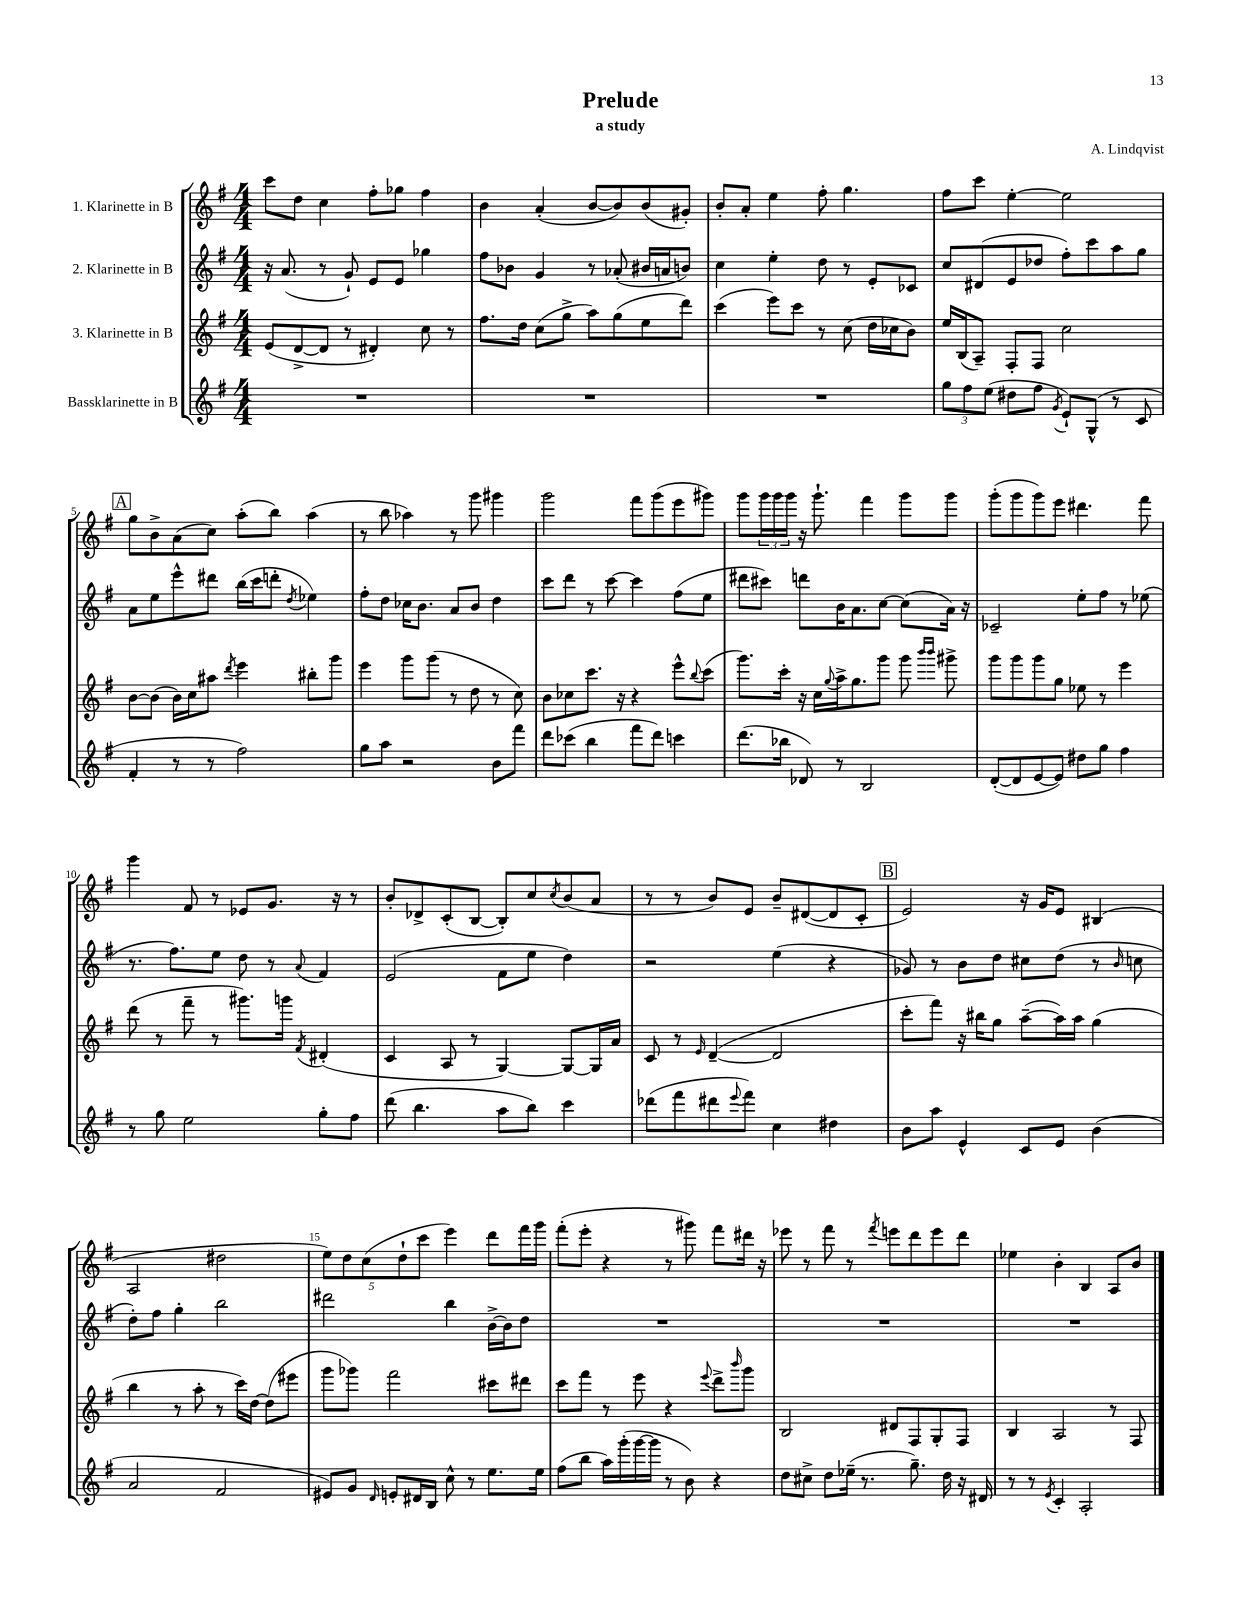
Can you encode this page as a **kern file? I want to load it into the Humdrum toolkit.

**kern	**kern	**kern	**kern
*part4	*part3	*part2	*part1
*staff4	*staff3	*staff2	*staff1
*I"Bassklarinette in B	*I"3. Klarinette in B	*I"2. Klarinette in B	*I"1. Klarinette in B
*clefG2	*clefG2	*clefG2	*clefG2
*k[f#]	*k[f#]	*k[f#]	*k[f#]
*M4/4	*M4/4	*M4/4	*M4/4
=1	=1	=1	=1
1r	(8e/L	16r	8ccc\L
.	.	(8.a/	.
.	[8d^/	.	8dd\J
.	8d/J]	8r	4cc\
.	8r	8g`/)	.
.	4d#X'/)	8e/L	8ff#'\L
.	.	8e/J	8gg-X\J
.	8cc\	4gg-X\	4ff#\
.	8r	.	.
=2	=2	=2	=2
1r	8.ff#\L	8ff#\L	4b\
.	.	8b-X\J	.
.	16dd\Jk	.	.
.	(8cc\L	4g/	(4a'/
.	8gg^\J	.	.
.	8aa\L)	8r	[8b/L
.	(8gg\	(8a-X'/	8b/])
.	8ee\	16b#X/LL	(8b/
.	.	16an/J	.
.	8ddd\J)	8bn/J)	8g#X'/J)
=3	=3	=3	=3
1r	(4ccc\	4cc\	8b'/L
.	.	.	8a'/J
.	8eee\L)	4ee'\	4ee\
.	8ccc\J	.	.
.	8r	8dd\	8ff#'\
.	(8cc\	8r	4.gg\
.	16dd\LL	8e'/L	.
.	16cc-X\J	.	.
.	8b\J)	8c-X/J	.
=4	=4	=4	=4
12gg\L	16ee/LL	8cc/L	8ff#\L
.	(16B/J	.	.
12ff#\	.	.	.
.	8A~/J)	(8d#X/	8ccc\J
(12ee\J	.	.	.
8dd#X\L	8F#'/L	8e/	[4ee'\
8ff#\J	8F#/J	8dd-X/J	.
8qg/	.	.	.
8e`/L)	2cc\	8ff#'\L)	2ee\]
(8G^^/J	.	8ccc\	.
8r	.	8aa\	.
8c/	.	8gg\J	.
!!LO:LB:g=z
!!LO:REH:place=s1:t=A
=5	=5	=5	=5
4f#'/	[8b\L	8a\L	8gg\L
.	(8b\J]	8ee\	8b^\
8r	16b\LL)	8eee^^\	(8a\
.	16cc\J	.	.
8r	8aa#X\J	8ddd#X\J	8cc\J)
.	8qddd/	.	.
2ff#\)	4eee\	(16bb\LL	(8aa'\L
.	.	16ccc\J	.
.	.	8dddn'\J	8bb\J)
.	.	8qdd/	.
.	8bb#X'\L	4ee-X\)	(4aa\
.	8ggg\J	.	.
=6	=6	=6	=6
8gg\L	4eee\	8ff#'\L	8r
8aa\J	.	8dd\J	8bb\
2r	8ggg\L	16cc-X\KL	4aa-X\)
.	.	8.b\J	.
.	(8ggg\J	.	.
.	8r	8a/L	8r
.	8dd\	8b/J	8ggg\
8b\L	8r	4dd\	4ggg#X\
8fff#\J	8cc\)	.	.
=7	=7	=7	=7
8ddd\L	8b\L	8ccc\L	2ggg\
(8ccc-X\J	8cc-X\	8ddd\J	.
4bb\	8.ccc\J	8r	.
.	.	[8ccc\	.
.	16r	.	.
8fff#\L	4r	4ccc\]	8fff#\L
8ddd\J)	.	.	(8ggg\
4cccn\	8eee^^\L	(8ff#\L	8eee\
.	8qqbb/	.	.
.	(8ccc\J	8ee\J	8ggg#X\J)
=8	=8	=8	=8
(8.ddd\L	8.ggg\L)	8ddd#X\L	8ggg\L
.	.	8ccc#X\J)	24ggg\L
.	.	.	24ggg\
16bb-X\Jk	16ccc'\Jk	.	.
.	.	.	24ggg\JJ
8d-X/)	16r	8dddn\L	16r
.	16cc\LL	.	8.ggg`\
.	8qqgg/	.	.
8r	16aa^\J	16b\K	.
.	8.gg\	8.a\	.
2B/	.	.	4fff#\
.	8ggg\J	[8cc\J	.
.	8ggg\	(8cc\L]	8ggg\L
.	16qqbbb/LL	.	.
.	16qqbbb/JJ	.	.
.	8ggg#X^\	16a\Jk)	8ggg\J
.	.	16r	.
=9	=9	=9	=9
([8d'/L	8ggg\L	2c-X~/	(8ggg'\L
8d/]	8ggg\	.	8ggg\
[8e/	8ggg\	.	8ggg\)
8e/J])	8gg\J	.	8eee\J
8dd#X\L	8ee-X\	8ee'\L	4.ddd#X\
8gg\J	8r	8ff#\J	.
4ff#\	4eee\	8r	.
.	.	(8ee-X\	8fff#\
!!LO:LB:g=z
=10	=10	=10	=10
8r	(8ddd\	8.r	4ggg\
8gg\	8r	.	.
.	.	8.ff#\L)	.
2ee\	8fff#~\	.	8f#/
.	8r	8ee\J	8r
.	8.ggg#X\L)	8dd\	8e-X/L
.	.	8r	8.g/J
.	16gggn\Jk	.	.
.	8qf#/	8qqa/	.
8gg'\L	(4d#X'/	4f#/	.
.	.	.	16r
8ff#\J	.	.	8r
=11	=11	=11	=11
(8ddd\	4c/	(2e/	8b'/L
4.bb\	.	.	8d-X^/
.	8A/	.	(8c'/
.	8r	.	[8B/J
8aa\L	[4G/)	8f#\L	8B'/L])
8bb\J)	.	8ee\J	8cc/
.	.	.	8qcc/
4ccc\	8G/L_	4dd\)	(8b/
.	16G/L]	.	8a/J
.	16a/JJ	.	.
=12	=12	=12	=12
(8ddd-X\L	8c/	2r	8r
8fff#\	8r	.	8r
.	16qqe/	.	.
8ddd#X\	([4d~/	.	8b/L)
8qqeee/	.	.	.
8fff#\J)	.	.	8e/J
4cc\	2d/]	(4ee\	8b~/L
.	.	.	([8d#X/
4dd#X\	.	4r	8d#/]
.	.	.	8c'/J
!!LO:REH:place=s1:t=B
=13	=13	=13	=13
8b\L	8ccc'\L	8g-X/)	2e/)
8aa\J	8fff#\J)	8r	.
4e^^/	16r	8b\L	.
.	16bb#X\KL	.	.
.	8gg\J	8dd\J	.
8c/L	([8aa~\L	8cc#X\L	16r
.	.	.	16g/KL
8e/J	16aa\L])	(8dd\J	8e/J
.	16aa\JJ	.	.
(4b\	(4gg\	8r	(4B#X/
.	.	16qqb/	.
.	.	8ccn\	.
!!LO:LB:g=z
=14	=14	=14	=14
2a/	4bb\	8dd'\L)	2A/
.	.	8ff#\J	.
.	8r	4gg'\	.
.	8aa'\	.	.
2f#/	8r	2bb\	2dd#X\
.	16ccc\LL)	.	.
.	[16dd\JJ	.	.
.	(8dd\L]	.	.
.	8eee#X\J	.	.
=15	=15	=15	=15
8e#X/L)	8ggg\L	2ddd#X\	10ee\L)
.	.	.	10dd\
8g/J	8ggg-X\J)	.	.
.	.	.	(10cc\
16qqd/	.	.	.
8en'/L	2fff#\	.	.
.	.	.	10dd`\
16d#X/L	.	.	.
.	.	.	10ccc\J
16B/JJ	.	.	.
8cc^^\	.	4bb\	4eee\)
8r	.	.	.
8.ee\L	8ccc#X\L	[16b^\LL	8ddd\L
.	.	16b\J]	.
.	8ddd#X\J	8dd\J	16fff#\L
16ee\Jk	.	.	16ggg\JJ
=16	=16	=16	=16
(8ff#\L	8ccc\L	1r	(8fff#'\L
8bb\J	8fff#\J	.	8eee'\J
16aa\LL)	8r	.	4r
(16ggg'\	.	.	.
[16ggg\	8eee\	.	.
16ggg\JJ]	.	.	.
8r	4r	.	8r
8b\)	.	.	8ggg#X\)
.	8qqeee/	.	.
4r	8ddd^\L	.	8fff#\L
.	16qqbbb/	.	.
.	8ggg\J	.	16ddd#X\Jk
.	.	.	16r
=17	=17	=17	=17
8dd\L	2B/	1r	8eee-X\
8cc#X^\J	.	.	8r
8dd\L	.	.	8fff#\
(16ee-X~\Jk	.	.	8r
8.r	.	.	.
.	.	.	8qfff#/
.	8d#X/L	.	8eeen\L
8.gg~\)	8F#/	.	8ddd\
.	8G'/	.	8eee\
16dd\	.	.	.
16r	8F#/J	.	8ddd\J
16d#X/	.	.	.
=18	=18	=18	=18
8r	4B/	1r	4ee-X\
8r	.	.	.
8qe/	.	.	.
4c'/	2A/	.	4b'\
2A'/	.	.	4B/
.	8r	.	8A/L
.	8F#/	.	8b/J
==	==	==	==
*-	*-	*-	*-
